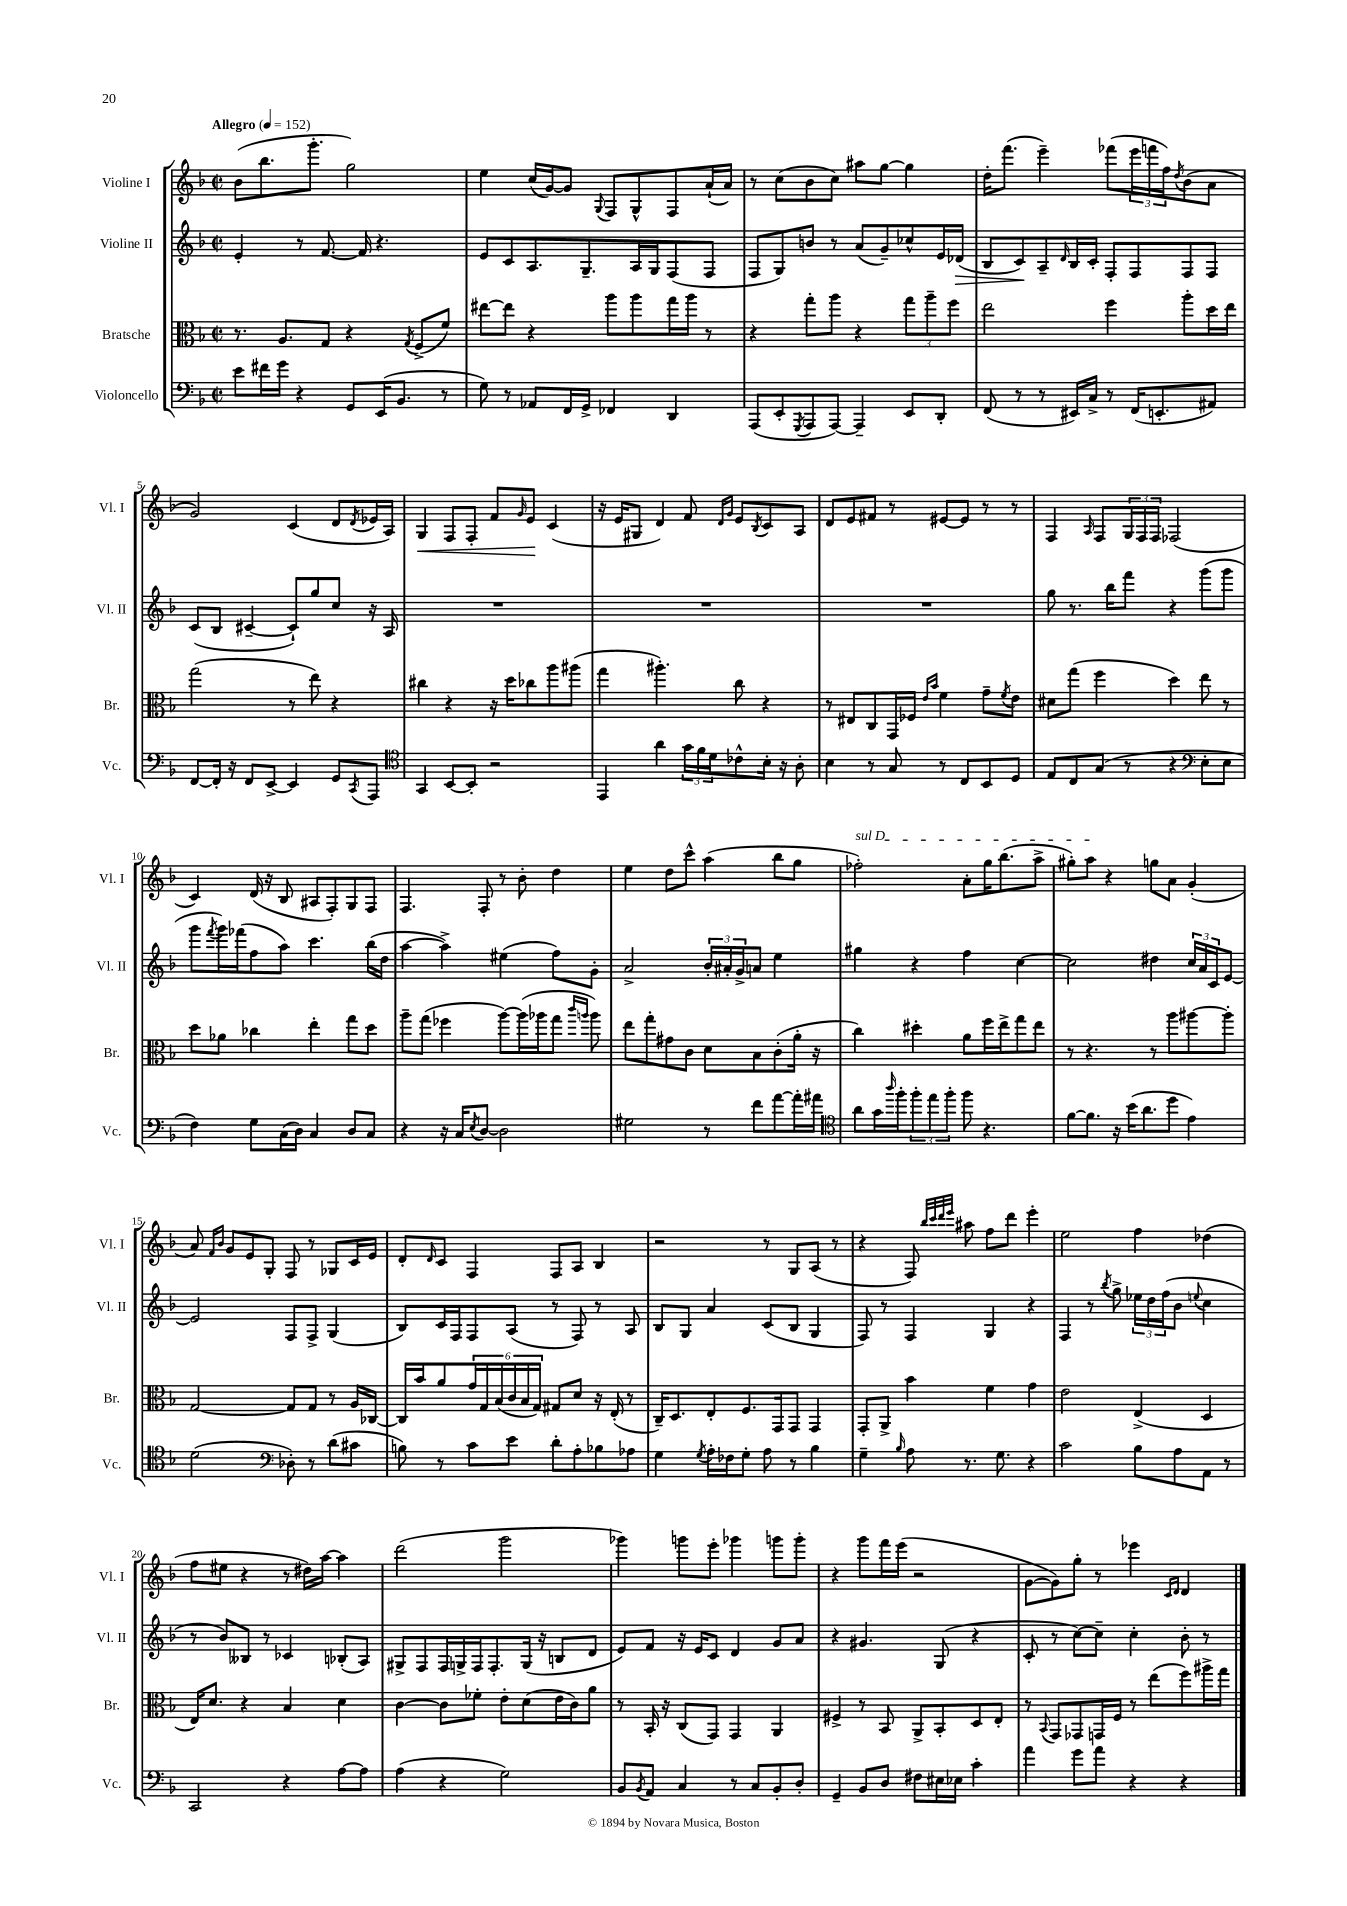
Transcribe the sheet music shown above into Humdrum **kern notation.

**kern	**kern	**kern	**kern
*staff4	*staff3	*staff2	*staff1
*clefF4	*clefC3	*clefG2	*clefG2
*k[b-]	*k[b-]	*k[b-]	*k[b-]
*M2/2	*M2/2	*M2/2	*M2/2
*met(c|)	*met(c|)	*met(c|)	*met(c|)
*MM152	*MM152	*MM152	*MM152
8e\L	8.r	4e'/	(8b-\L
16f#\L	.	.	8.bb-\
16g\JJ	8.A/L	.	.
4r	.	8r	.
.	.	.	8.ggg'\J
.	8G/J	[8.f/	.
8GG/L	4r	.	2gg\)
.	.	16f/]	.
(16EE/K	.	4.r	.
8.BB-/J	.	.	.
.	8qG/	.	.
.	(8F^/L	.	.
8r	8f/J)	.	.
=	=	=	=
8G\)	[8ee#\L	8e/L	4ee\
8r	8ee#\]J	8c/	.
8AA-/L	4r	8.A/	(16cc/LL
.	.	.	[16g/J)
16FF/L	.	.	8g/]J
16GG^/JJ	.	8.G~/	.
.	.	.	8qqG/
4FF-/	8aa\L	.	8F/L
.	8aa\	16A/L	8G^^/
.	.	16G/J	.
4DD/	16gg\L	(8F/	8F/
.	16aa\JJ	.	.
.	8r	8F/J	(16a`/L
.	.	.	16a/JJ)
=	=	=	=
(8AAA/L	4r	8F/L	8r
8EE'/	.	8G/)	(8cc\L
8qGGG/	.	.	.
8AAA/	8gg'\L	8b/J	8b-\
[8AAA/J)	8aa\J	8r	8cc\J)
4AAA~/]	4r	(8a/L	8aa#\L
.	.	8g~/)	[8gg\J
8EE/L	12gg\L	8cc-^^/	4gg\]
.	12aa~\	.	.
8DD'/J	.	16e/L	.
.	12ff\J	.	.
.	.	(16d-/JJ	.
=	=	=	=
(8FF/	2ee\	8B-/L	16dd'\LK
.	.	.	(8.fff\J
8r	.	8c/)	.
8r	.	8A~/	4eee~\)
.	.	16qqd/	.
16EE#/LL)	.	16B-/L	.
16C^/JJ	.	16c'/JJ	.
8r	4ff\	8F'/L	(8fff-\L
(16FF/LK	.	8F/	24eee\L
.	.	.	24fff\
8.EE'/	.	.	.
.	.	.	24ff\J)
.	.	.	8qdd/
.	8aa'\L	8F/	(8b-\
8AA#/J)	16dd\L	8F/J	8a\J
.	16ee\JJ	.	.
=	=	=	=
[8FF/L	(2gg\	(8c/L	2g/)
16FF'/]Jk	.	8B-/J	.
16r	.	.	.
8FF/L	.	[4c#~/	.
[8EE^/J	.	.	.
4EE/]	8r	8c#`/]L)	(4c/
.	8ee\)	8gg/	.
8GG/L	4r	8cc/J	8d/L
8qCC/	.	.	8qd/
8AAA/J	.	16r	16e-/L
.	.	16A/	16A/JJ)
=	=	=	=
*clefC4	*	*	*
4GG/	4cc#\	1r	4G/
[8BB-/L	4r	.	8F/L
8BB-'/]J	.	.	8F'/J
2r	16r	.	8f/L
.	16dd\LK	.	.
.	.	.	16qqg/
.	8cc-\	.	8e/J
.	8aa\	.	(4c/
.	(8aa#\J	.	.
=	=	=	=
4EE/	4gg\	1r	16r
.	.	.	16e/LK
.	.	.	8G#/J
4a\	4.aa#'\)	.	4d/)
24g\LL	.	.	8f/
24f\	.	.	.
24d\J	.	.	.
.	.	.	16qqd/LL
.	.	.	16qqg/JJ
8c-^^\	8cc\	.	8e/L
.	.	.	8qB-/
16B-'\Jk	4r	.	8c/
16r	.	.	.
8A'\	.	.	8A/J
=	=	=	=
4B-\	8r	1r	8d/L
.	8E#/L	.	8e/
8r	8C/	.	8f#/J
8G/	16GG/L	.	8r
.	16F-/JJ	.	.
.	16qqe/LL	.	.
.	16qqb-/JJ	.	.
8r	4f\	.	[8e#/L
8C/L	.	.	8e#/]J
8BB-/	8g~\L	.	8r
.	8qf/	.	.
8D/J	8e\J	.	8r
=	=	=	=
8E/L	8d#\L	8gg\	4F/
8C/	(8gg\J	8.r	.
.	.	.	16qqA/
(8G/J	4ff\	.	8F/L
.	.	16bb-\LK	.
8r	.	8fff\J	24G/L
.	.	.	24F/
.	.	.	24F/JJ
4r	4dd\)	4r	(2F-/
*clefF4	*	*	*
8E'\L	8ee\	(8ggg\L	.
8E\J	8r	8ggg\J	.
=	=	=	=
4F\)	8dd\L	8ggg\L	4c/)
.	.	8qfff/	.
.	8a-\J	16ggg\L)	.
.	.	(16fff-\J	.
8G\L	4cc-\	8ff\	(16d/
.	.	.	16r
(16C\L	.	8aa\J)	8B-/
16D\JJ)	.	.	.
4C/	4ee'\	4.ccc\	8A#/L
.	.	.	8F'/)
8D/L	8gg\L	.	8G/
8C/J	8dd\J	(16bb-\LL	8F/J
.	.	16dd\JJ	.
=	=	=	=
4r	8aa~\L	[4aa\	4.F/
.	(8gg\J	.	.
16r	4ff-\	4aa^\])	.
16C/LK	.	.	.
8qE/	.	.	.
[8D/J	.	.	8F'/
2D\]	[8aa\L)	(4ee#\	8r
.	(16aa\]L	.	8b-'\
.	16aa-\J	.	.
.	8gg\J	8ff\L)	4dd\
.	16qqccc/LL	.	.
.	16qqaa/JJ	.	.
.	8aa\)	8g'\J	.
=	=	=	=
2G#\	8ee\L	2a^/	4ee\
.	8gg'\	.	.
.	8g#\	.	8dd\L
.	8c\J	.	8ccc^^\J
8r	8d\L	24b-'/LL	(4aa\
.	.	24a#'/	.
.	.	24g^/J	.
8f\L	8B-\	8a/J	.
[8a\	(8c'\	4ee\	8bb-\L
16a'\]L	16a'\Jk	.	8gg\J
16a#\JJ	16r	.	.
=	=	=	=
*clefC4	*	*	*
8a\L	4cc\)	4gg#\	2ff-'\)
16g\L	.	.	.
16qqaa/	.	.	.
16ff'\J	.	.	.
12ff'\	4dd#'\	4r	.
12ee\	.	.	.
12ff'\J	.	.	.
8ff\	8a\L	4ff\	8a'\L
4.r	16ff\L	.	16gg\K
.	16ee^\J	.	(8.bb-\
.	8gg\	[4cc\	.
.	8ee\J	.	8aa^\J
=	=	=	=
[8f\L	8r	2cc\]	8gg#'\L)
8.f\]J	4.r	.	8aa\J
.	.	.	4r
16r	.	.	.
(16b-\LK	.	.	.
8.a\	.	.	.
.	8r	4dd#\	8gg\L
8dd\J	8aa\L	.	8a\J
4e\)	[8aa#\	24cc/LL	(4g'/
.	.	24a/	.
.	.	24c/J	.
.	8aa#'\]J	[8e/J	.
=	=	=	=
(2d\	[2G/	2e/]	8a/)
.	.	.	16qqf/LL
.	.	.	16qqb-/JJ
.	.	.	8g/L
.	.	.	8e/
.	.	.	8G'/J
*clefF4	*	*	*
8D-'\)	8G/]L	8F/L	8F/
8r	8G/J	8F^/J	8r
(8d\L	8r	(4G/	8G-/L
8c#\J	16A/LL	.	16c/L
.	[16C-/JJ	.	16e/JJ
=	=	=	=
8B\)	16C-/]LL	8B-/L)	8d'/L
.	16b-/J	.	.
.	.	.	16qqd/
8r	8a/	16c/L	8c/J
.	.	16F/J	.
8c\L	24g/L	8F/	4F/
.	24G/	.	.
.	(24B-/	.	.
8e\J	24c/	(8A/J	.
.	24B-/	.	.
.	24G/JJ)	.	.
8d'\L	8G#/L	8r	8F/L
8A'\	8d/J	8F/)	8A/J
8B-\	16r	8r	4B-/
.	(16E'/	.	.
8A-\J	8r	8A/	.
=	=	=	=
4G\	16C~/LK)	8B-/L	2r
.	8.D/	.	.
.	.	8G/J	.
8qG/	.	.	.
16A'\LL	8E'/	4a/	.
16F-\J	.	.	.
8G'\J	8.F/	.	.
8A\	.	(8c/L	8r
.	16GG/k	.	.
8r	8GG/J	8B-/J	8G/L
4B-\	4GG/	4G/	(8A/J
.	.	.	8r
=	=	=	=
4G~\	8GG'/L	8F/)	4r
.	8AA^/J	8r	.
16qqB-/	.	.	.
8A\	4b-\	4F/	8F/)
.	.	.	32qqbb-/LLL
.	.	.	32qqccc/
.	.	.	32qqddd/
.	.	.	32qqeee/JJJ
8.r	.	.	8aa#\
.	4f\	4G/	8ff\L
8.G\	.	.	.
.	.	.	8ddd\J
4r	4g\	4r	4eee'\
=	=	=	=
2c\	2e\	4F/	2ee\
.	.	8r	.
.	.	8qbb-/	.
.	.	8gg^\	.
8B-\L	(4E^/	24ee-\LL	4ff\
.	.	24dd\	.
.	.	(24ff\J	.
8A\	.	8b-\J	.
.	.	8qqee/	.
8AA\J	4D/	4cc\	(4dd-\
8r	.	.	.
=	=	=	=
2CC/	16E/LK)	8r	8ff\L
.	8.d/J	.	.
.	.	8b-/L)	8ee#\J
.	4r	8B--/J	4r
.	.	8r	.
4r	4B-/	4c-/	8r
.	.	.	16dd#\LL)
.	.	.	[16aa\JJ
[8A\L	4d\	(8B-'/L	4aa\]
8A\]J	.	8A/J)	.
=	=	=	=
(4A\	[4c\	8G#^/L	(2ddd\
.	.	8F/	.
4r	8c\]L	16F/L	.
.	.	16G^/	.
.	8f-'\J	16F/J	.
.	.	8.F'/	.
2G\)	8e'\L	.	2ggg\
.	(8d\	(16G/Jk	.
.	.	16r	.
.	16e\L	8B/L	.
.	16c\J)	.	.
.	8a\J	8d/J	.
=	=	=	=
8BB-/L	8r	8e/L)	4ggg-\)
8qBB-/	.	.	.
8AA/J	16BB-'/	8f/J	.
.	16r	.	.
4C/	(8C/L	16r	8ggg\L
.	.	16e/LK	.
.	8GG/J)	8c/J	8eee'\J
8r	4GG/	4d/	4ggg-\
8C/L	.	.	.
8BB-'/	4AA/	8g/L	8ggg\L
8D'/J	.	8a/J	8ggg'\J
=	=	=	=
4GG~/	4F#^/	4r	4r
8BB-/L	8r	4.g#/	8ggg\L
8D/J	8BB-/	.	16fff\L
.	.	.	(16eee\JJ
8F#\L	8AA^/L	.	2r
16E#\L	8BB-'/	(8G/	.
16E-\JJ	.	.	.
4c'\	8D/	4r	.
.	8E'/J	.	.
=	=	=	=
4a\	8r	8c'/	[8g\L
.	8qqBB-/	.	.
.	8GG/L	8r	8g\])
8g\L	8GG-/	[8cc\L)	8gg'\J
8a\J	16GG/L	8cc~\]J	8r
.	16F/JJ	.	.
4r	8r	4cc'\	4eee-\
.	(8ee\L	.	.
.	.	.	16qqc/LL
.	.	.	16qqd/JJ
4r	8ff\)	8b-'\	4d/
.	16aa#^\L	8r	.
.	16gg\JJ	.	.
==	==	==	==
*-	*-	*-	*-
